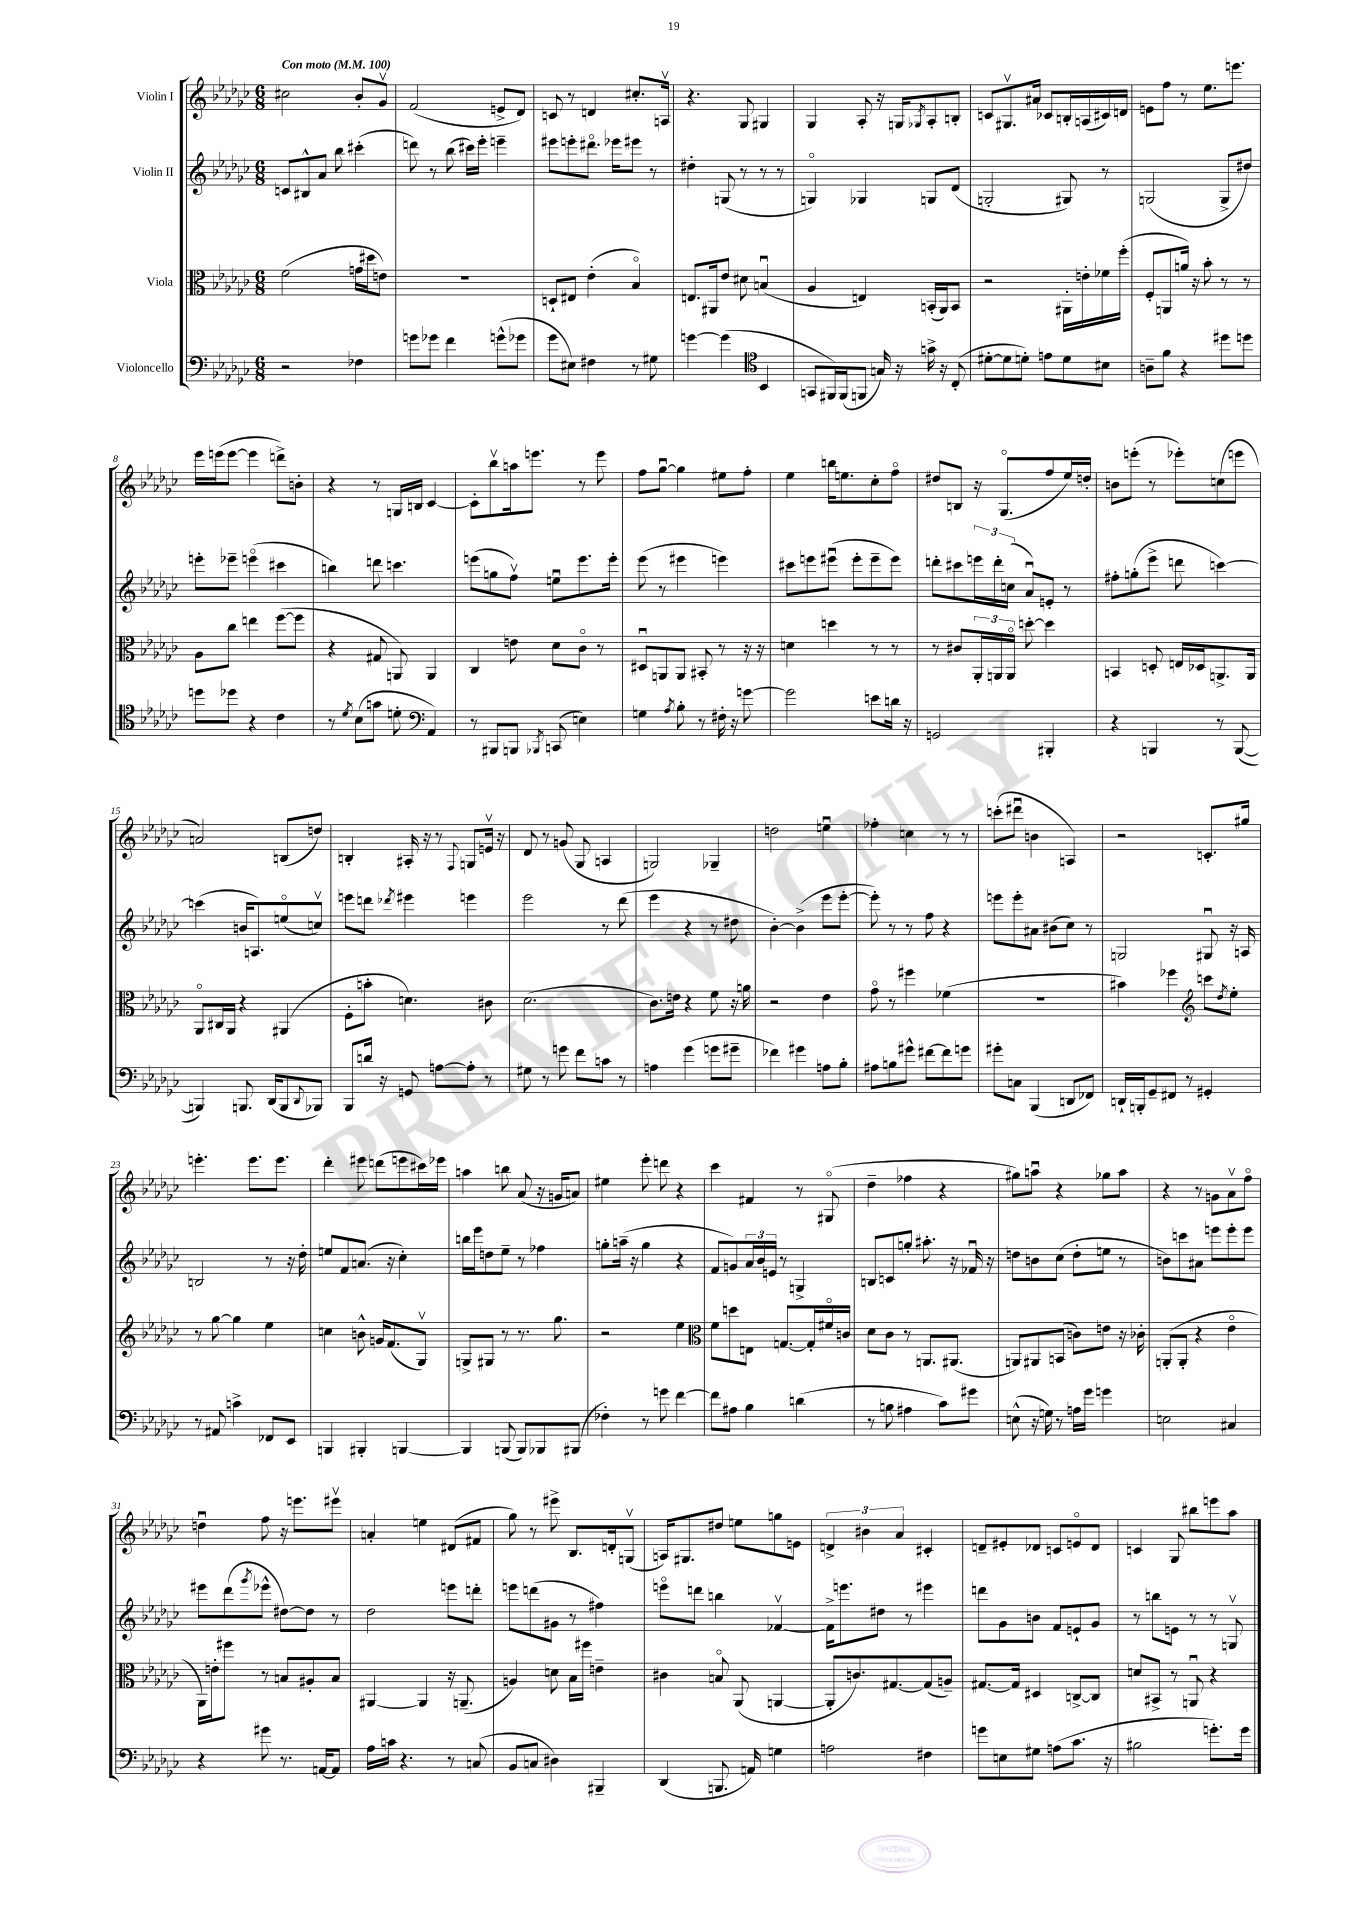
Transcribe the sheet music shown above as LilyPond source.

<<
\new StaffGroup <<
\new Staff = "s0" \with { instrumentName = "Violin I" } {
    \clef treble \key ges \major \numericTimeSignature \time 6/8 \tempo "Con moto" 4 = 100
    cis''2 bes'8-. ges'8\upbow |
    f'2( e'8-> des'8) |
    c'8 r8 d'4 cis''8.-. a16\upbow |
    r4. ges8 gis4 |
    ges4 aes8-. r16 g16 \acciaccatura { ges8 } aes8-. b8-. |
    c'8 gis8.\upbow ais'16 ces'8 b16-. a16( cis'16) d'16 |
    e'8 f''8 r8 ees''8. e'''8. |
    ees'''16 e'''16( e'''8~ e'''4 d'''8->) b'8-. |
    r4 r8 g16 b16 ces'4~ |
    ces'8-. bes''8\upbow a''16 e'''8. r8 e'''8 |
    f''8 ges''8~\downbow ges''4 eis''8 f''8-. |
    ees''4 b''16 e''8. ces''8-. f''8\flageolet |
    dis''8 b8 r16 ges8.\flageolet( f''8 ees''16) d''16-. |
    b'8 e'''8-.( r8 ees'''8-.) c''8( e'''8 |
    a'2) b8( d''8) |
    b4-. ais16-. r16 r8 \appoggiatura { f8 } g8 e'16\upbow r16 |
    des'8 r8 g'8( ges8 a4 |
    g2) ges4-- |
    d''2 e''4\downbow |
    fes''4-. c''4 r8 r8 |
    c'''8-.( dis'''8\downbow b'4 a4) |
    r2 c'8.-. gis''16 |
    e'''4.-. e'''8. e'''8. |
    des'''4-. eis'''8 d'''8( e'''8 cis'''16) ees'''16 |
    a''4 b''8 aes'8( r16 g'16 a'8) |
    eis''4 ees'''8-. d'''8 r4 |
    ces'''4 fis'4 r8 gis8\flageolet( |
    des''4-- fes''4 r4 |
    gis''8) a''8\downbow r4 ges''8 a''8 |
    r4 r8 g'8 aes'8\upbow f''8\flageolet |
    d''4\downbow f''8 r16 e'''8. eis'''8\upbow |
    a'4-. e''4 dis'8( fis'8 |
    ges''8) r8 eis'''8-> bes8. d'16-. g8\upbow( |
    a16) gis8. dis''8 e''8 g''8 e'8 |
    \tuplet 3/2 { d'4-> bis'4 aes'4 } cis'4-. |
    d'8-- eis'8-. des'8 c'8 e'8\flageolet des'8 |
    c'4 ges8 bis''8 e'''8 aes''8 \bar "|." |
}
\new Staff = "s1" \with { instrumentName = "Violin II" } {
    \clef treble \key ges \major \numericTimeSignature \time 6/8
    c'8 bis8-^ aes'8 bes''8 cis'''4-.( |
    d'''8) r8 bes''8( cis'''16) ees'''16-. e'''4-- |
    eis'''8 e'''8-. dis'''8.\flageolet ees'''16 eis'''8 r8 |
    dis''4-. g8( r8 r8 r8 |
    g4\flageolet) ges4 g8 des'8( |
    g2-. gis8) r8 |
    g2( g8-> dis''8) |
    e'''8-. ees'''8-- e'''4\flageolet( cis'''4 |
    b''4) d'''8 c'''4. |
    e'''8( g''8 f''8\upbow) e''8\downbow e'''8. e'''16-. |
    ees'''8( r8 eis'''4 e'''4) |
    cis'''8 e'''8 eis'''8\downbow( eis'''8-. eis'''8-- eis'''8) |
    d'''8-. cis'''8 \tuplet 3/2 { e'''16 d'''16-. c''16( } aes'8\downbow) e'8-. r8 |
    fis''8-. g''8-.( ees'''8-> d'''8 c'''4~) |
    c'''4( b'16 a8.) e''8\flageolet( c''8\upbow) |
    e'''8 d'''8 \acciaccatura { des'''8 } eis'''4 e'''4 |
    ees'''2 r8 des'''8( |
    ees'''4 r4 r8 dis''8 |
    bes'4~-.) bes'4->( ees'''8 ees'''8~-. |
    ees'''8-.) r8 r8 f''8 r4 |
    e'''8 e'''8-. ais'8 bis'8( ces''8) r8 |
    g2 gis8\downbow r16 a16 |
    b2 r8 r16 des''16-. |
    e''8 f'8 a'8.( r16 ces''4-.) |
    b''16 ees'''16 d''8 ees''8-- r8 fes''4 |
    g''8-. a''16--( r16 g''4 r4 |
    f'8 g'8) \tuplet 3/2 { aes'16 bes'16 e'16 } r8 g4-> |
    b8 c'8 g''8-. ais''8.-. r16 fes'16\downbow r16 |
    d''8 b'8 ces''8( d''8-. e''8 r8 |
    b'8) c'''8 ais'8 e'''8 e'''8-. e'''8 |
    eis'''8 des'''8( \acciaccatura { ges'''8 } ees'''8-^ dis''8~) dis''8 r8 |
    des''2 e'''8 d'''8-. |
    e'''8 d'''8( gis'8 r8 fis''4) |
    e'''8\flageolet d'''8 b''4 fes'4~\upbow |
    fes'16-> e'''8. dis''8 r8 eis'''4 |
    d'''8 ges'8 b'8 f'8 e'8-! ges'8 |
    r8 b''8 e'8 r8 r8 g8\upbow \bar "|." |
}
\new Staff = "s2" \with { instrumentName = "Viola" } {
    \clef alto \key ges \major \numericTimeSignature \time 6/8
    f'2( g'16 dis''16 e'8) |
    R2. |
    d8-! eis8 ees'4-.( bes4\flageolet) |
    e8. ais,16 ees'8 dis'8 b4\downbow( |
    aes4 e4) b,16-.( aes,16) b,8 |
    r2 ais,16-. e'16-. fes'16 f''16-.( |
    f8-. a,8 a'16) r16 bes'8-. r8 r8 |
    aes8 ces''8 e''4 f''8~( f''8 |
    r4 gis8 a,8) a,4 |
    ces4 e'8 des'8 ces'8\flageolet r8 |
    dis8\downbow a,8 a,8 bis,8-. r8 r16 r16 |
    d'4 d''4 r8 r8 |
    r8 cis'8 \tuplet 3/2 { aes,16-. a,16 a,16\flageolet } d''8~-. d''4 |
    b,4 d8-. e16 des16 a,8.-> a,16 |
    aes,8\flageolet cis16 aes,16 r4 ais,4( |
    f8-. b'8-. d'4.) cis'8 |
    des'2.( |
    ces'8.) e'16 r4 f'8 r16 a'16 |
    r2 ees'4 |
    ges'8\flageolet r8 fis''4 fes'4( |
    R2. |
    bis'4) fes''4 \clef treble c'''8 \acciaccatura { des''8 } ees''8-. |
    r8 ges''8~ ges''4 ees''4 |
    c''4 b'8-^ g'16 f'8.( ges8\upbow) |
    g8-> gis8 r8 r8. ges''8. |
    r2 ees''4 |
    \clef alto f'8 d''8 e8 g8.~ g16-. fis'16\flageolet c'16 |
    des'8 ces'8 r8 a,8. ais,8.( |
    a,8) ais,8 b,8( c'8) e'8 r16 ces'16-. |
    a,8-.( a,8-. r4 ees'4\flageolet |
    aes,16) e'16-. fis''8 r8 b8 ais8-. b8 |
    ais,4~ ais,4 r16 a,8.--( |
    a4) d'8 bes16 fis''16 e'4-- |
    cis'4 b8\flageolet aes,8( a,4~ |
    a,8-. c'8.) gis8.~ gis8( a8--) |
    gis8.~ gis16 dis4 c8~-> c8 |
    d'8 bis,8-> r8 a,8\downbow r4 \bar "|." |
}
\new Staff = "s3" \with { instrumentName = "Violoncello" } {
    \clef bass \key ges \major \numericTimeSignature \time 6/8
    r2 fes4 |
    g'8 ges'8 f'4 g'8-^( ges'8 |
    ges'8 eis8) fis4 r8 gis8 |
    g'4~ g'4( \clef tenor bes,4 |
    g,8 fis,16) fis,16( f,8 g16) r16 g'16-> r16 ces8-.( |
    dis'8~-. dis'8 d'8-.) e'8 d'8 bis8 |
    a8-- f'8 r4 dis''8 d''8 |
    d''8 des''8 r4 ces'4 |
    r8 \acciaccatura { des'8 } bes8( g'8 d'8-. \clef bass aes,4) |
    r8 bis,,8 b,,8 \acciaccatura { bes,,8 } c,8( e4) |
    g4 \acciaccatura { aes8 } bes8-. r8 fis16-. r16 g'8~ |
    g'2 e'8 d'16 r16 |
    g,2 bis,,4-. |
    r4 b,,4 r8 b,,8~( |
    b,,4) b,,8. des,16( b,,8 \appoggiatura { des,8 } bes,,8) |
    bes,,8 d'16 r16 g,8 a8~ a8-. r8 |
    gis8 r8 g'8 f'8 c'8 r8 |
    a4 ges'4( g'8 gis'8-- |
    fes'4) gis'4 a8 bes8-. |
    ais8 b8 gis'8-^ fis'8~ fis'8 g'8 |
    gis'8-. c8 bes,,4( d,8 fes,8) |
    d,16-! b,,16-. ges,8-- fis,8 r8 gis,4-. |
    r8 ais,8 c'4-> fes,8 ees,8 |
    b,,4 bis,,4-. b,,4~ |
    b,,4 b,,8( b,,8) bes,,8 bis,,8( |
    fes4-.) r8 g'8 f'4~ |
    f'8 ais8 bes4 d'4( |
    r8 b8 ais4 ces'8) gis'8 |
    e8-^( r16 g16) r8 a16 ges'16 g'4 |
    e2 cis4 |
    r4 gis'8 r8. a,16~ a,8 |
    aes16 c'16 r4. r8 c8( |
    bes,8 c8 dis4) bis,,4-- |
    des,4( b,,8. a,16) g4 |
    a2 fis4 |
    g'8 e8 gis8 a8( ces'8. r16 |
    bis2 g'8.-.) g'16 \bar "|." |
}
>>
>>
